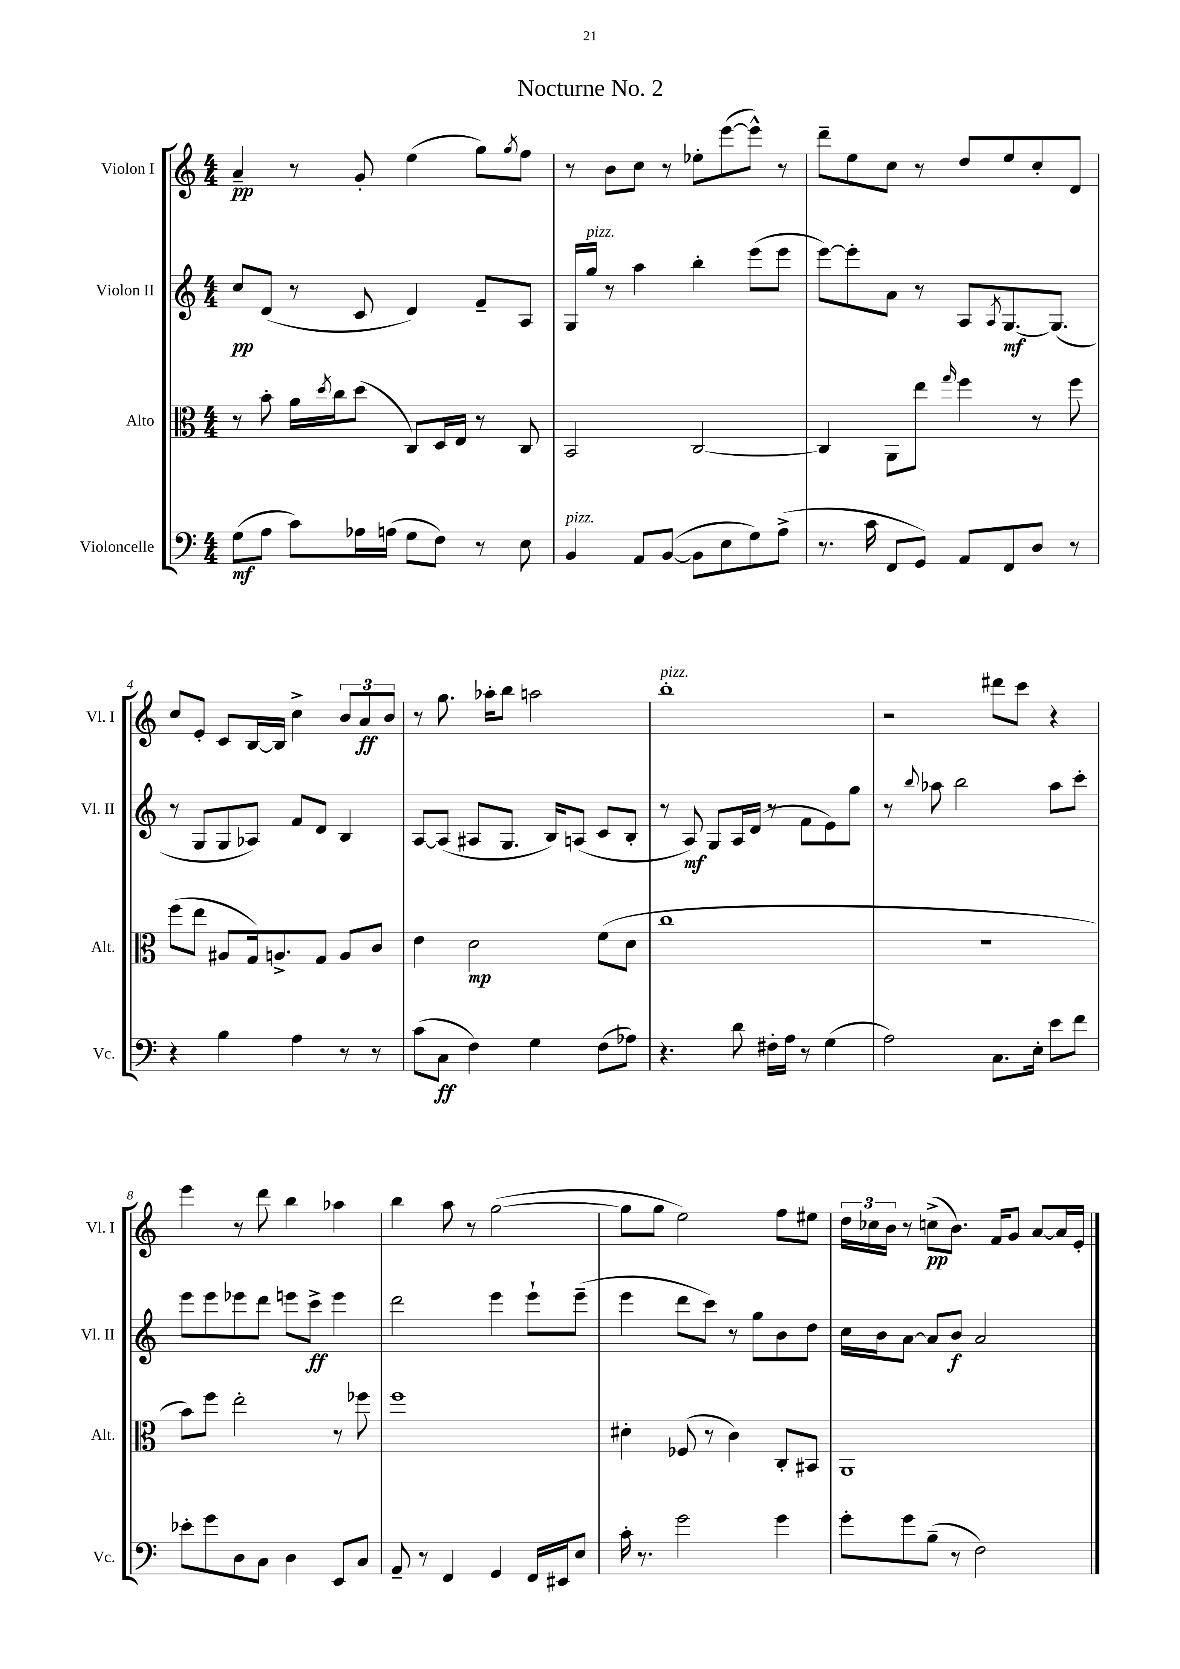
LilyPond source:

\header { title = "Nocturne No. 2" }
<<
\new StaffGroup <<
\new Staff = "s0" \with { instrumentName = "Violon I" shortInstrumentName = "Vl. I" } {
    \clef treble \key c \major \numericTimeSignature \time 4/4
    a'4--\pp r8 g'8-. e''4( g''8) \acciaccatura { g''8 } f''8 |
    r8 b'8 c''8 r8 ees''8-. e'''8~( e'''8-^) r8 |
    d'''8-- e''8 c''8 r8 d''8 e''8 c''8-. d'8 |
    c''8 e'8-. c'8 b16~ b16 c''4-> \tuplet 3/2 { b'8 a'8\ff b'8 } |
    r8 g''8. aes''16-. b''8 a''2 |
    b''1-.^\markup { \italic "pizz." } |
    r2 dis'''8 c'''8 r4 |
    e'''4 r8 d'''8 b''4 aes''4 |
    b''4 a''8 r8 g''2~( |
    g''8 g''8 e''2) f''8 eis''8 |
    \tuplet 3/2 { d''16 ces''16 b'16 } r8 c''8->\pp( b'8.) f'16 g'8 a'8~ a'16 e'16-. \bar "|." |
}
\new Staff = "s1" \with { instrumentName = "Violon II" shortInstrumentName = "Vl. II" } {
    \clef treble \key c \major \numericTimeSignature \time 4/4
    c''8\pp d'8( r8 c'8 d'4) f'8-- a8 |
    g16 g''16^\markup { \italic "pizz." } r8 a''4 b''4-. e'''8( e'''8 |
    e'''8~) e'''8-. a'8 r8 a8 \acciaccatura { a8 } g8.~\mf g8.( |
    r8 g8 g8 aes8) f'8 d'8 b4 |
    a8~ a8( ais8 g8. b16) a8( c'8 b8-. |
    r8 a8\mf) g8 a16 d'16( r8 f'8 e'8) g''8 |
    r8 \appoggiatura { b''8 } aes''8 b''2 aes''8 c'''8-. |
    e'''8 e'''8 ees'''8 d'''8 e'''8 c'''8->\ff e'''4 |
    d'''2 e'''4 e'''8-! e'''8--( |
    e'''4 d'''8 c'''8) r8 g''8 b'8 d''8 |
    c''16 b'16 a'8~ a'8 b'8\f a'2 \bar "|." |
}
\new Staff = "s2" \with { instrumentName = "Alto" shortInstrumentName = "Alt." } {
    \clef alto \key c \major \numericTimeSignature \time 4/4
    r8 b'8-. a'16 \acciaccatura { d''8 } c''16 d''8( c8) d16 e16 r8 c8 |
    b,2 c2~ |
    c4 a,8 e''8 \grace { g''16 } f''4 r8 f''8 |
    f''8( e''8 ais8 g16) a8.-> g8 a8 c'8 |
    e'4 d'2\mp f'8( d'8 |
    c''1 |
    R1 |
    b'8) f''8 e''2-. r8 fes''8 |
    f''1 |
    dis'4-. fes8( r8 c'4) c8-. bis,8 |
    a,1 \bar "|." |
}
\new Staff = "s3" \with { instrumentName = "Violoncelle" shortInstrumentName = "Vc." } {
    \clef bass \key c \major \numericTimeSignature \time 4/4
    g8\mf( a8 c'8) aes16 a16( g8 f8) r8 e8 |
    b,4^\markup { \italic "pizz." } a,8 b,8~( b,8 e8 g8) a8->( |
    r8. c'16 f,8 g,8) a,8 f,8 d8 r8 |
    r4 b4 a4 r8 r8 |
    c'8( c8\ff f4) g4 f8( aes8) |
    r4. d'8 fis16-. a16 r8 g4( |
    a2) c8. e16-. e'8 f'8 |
    ees'8-. g'8 d8 c8 d4 e,8 c8 |
    a,8-- r8 f,4 g,4 f,16 eis,16 e8 |
    c'16-. r8. g'2 g'4 |
    g'8-. g'8 b8--( r8 f2) \bar "|." |
}
>>
>>
